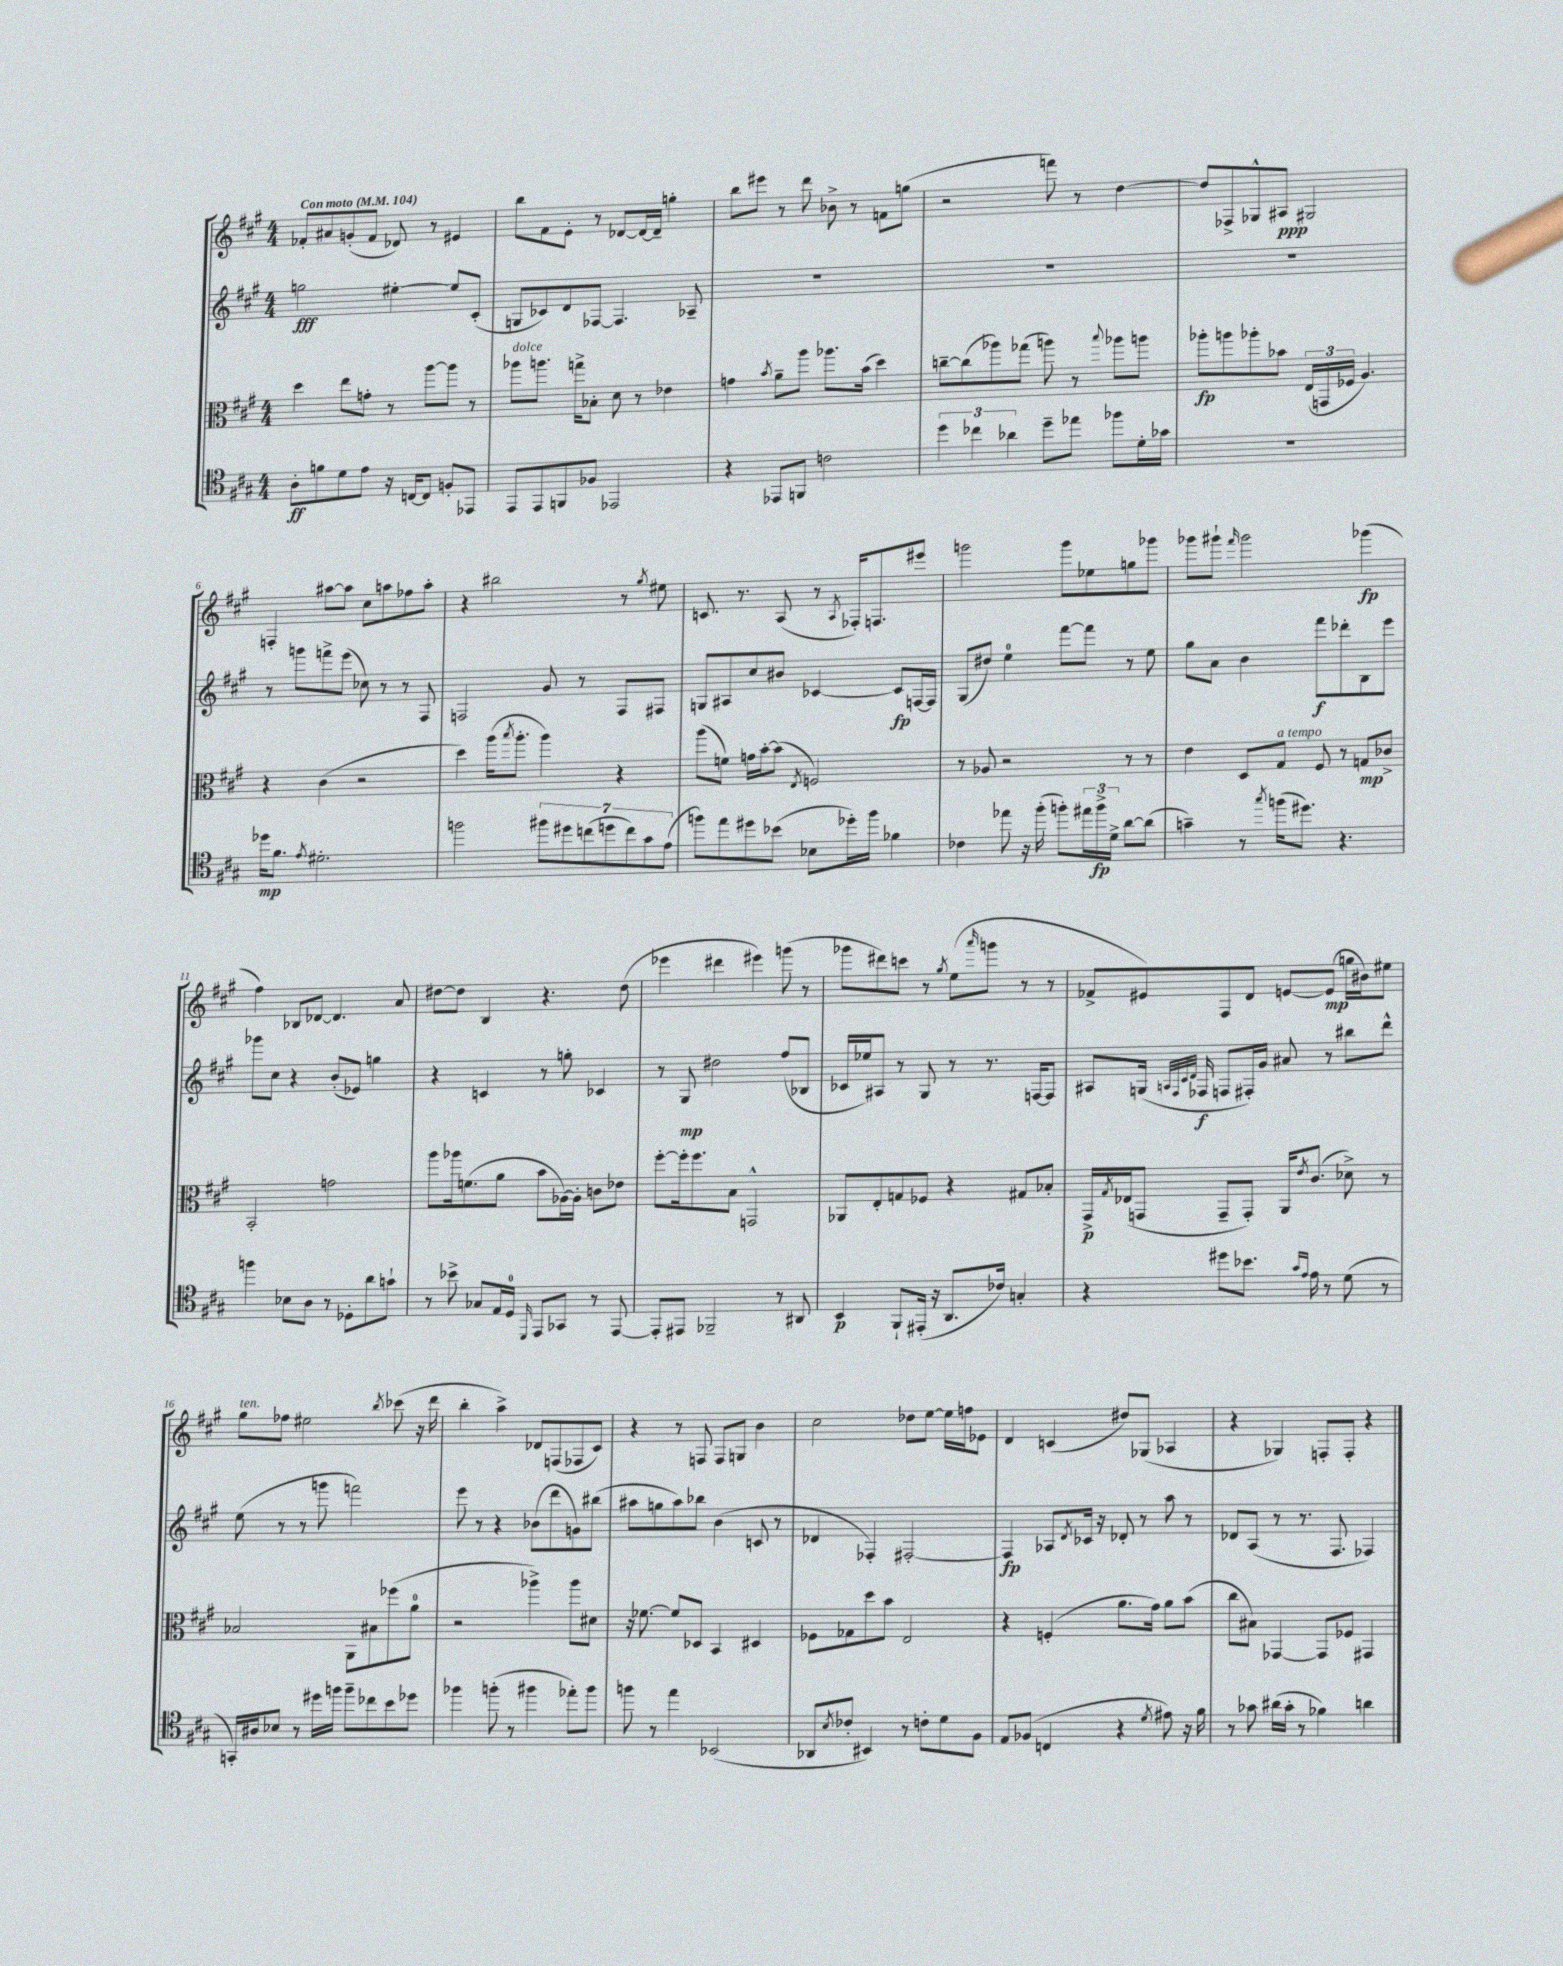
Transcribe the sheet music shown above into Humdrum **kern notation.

**kern	**kern	**kern	**kern
*staff4	*staff3	*staff2	*staff1
*clefC4	*clefC3	*clefG2	*clefG2
*k[f#c#g#]	*k[f#c#g#]	*k[f#c#g#]	*k[f#c#g#]
*M4/4	*M4/4	*M4/4	*M4/4
*MM104	*MM104	*MM104	*MM104
8A'\L	4dd\	2gg\	8f-'/L
8f\	.	.	8a#/
8d\	8ee\L	.	(8g'/
8e\J	8g'\J	.	8f-/J
16r	8r	[4ee#'\	8d-/)
[16C/LK	.	.	.
8C/]J	[8aa\L	.	8r
8F'/L	8aa\]J	8ee#/]L	4e#/
8EE-/J	8r	(8c#'/J	.
=	=	=	=
8EE/L	8aa-\L	8G/L	8bb\L
8EE/	8.aa\J	8c-/)	8f#\
8FF/	.	8d/	8e'\J
.	16gg^\LK	.	.
8F-/J	8B-'\J	[8F-/J	8r
2EE-/	8d\	4.F-/]	[8d-/L
.	8r	.	16d-/_L
.	.	.	16d-~/]JJ
.	4e-\	.	4gg'\
.	.	8A-~/	.
=	=	=	=
4r	4g\	1r	8bb\L
.	.	.	8eee#\J
.	8qb/	.	.
8EE-/L	8a~\L	.	8r
8FF/J	8aa\J	.	8ddd\
2c\	8.aa-\L	.	8b-^\
.	.	.	8r
.	(16b\Jk	.	.
.	4dd\)	.	8f\L
.	.	.	(8gg\J
=	=	=	=
6dd\	[8cc~\L	1r	2r
.	(8cc\]	.	.
6cc-\	.	.	.
.	8aa-\)	.	.
6a-\	.	.	.
.	(8gg-\J	.	.
8dd~\L	8aa\)	.	8fff\)
8ee-\J	8r	.	8r
.	8qqbb/	.	.
8ff-\L	8aa-\L	.	[4dd\
16d'\L	8aa\J	.	.
16g-\JJ	.	.	.
=	=	=	=
1r	8aa-'\L	1r	8dd/]L
.	8aa\	.	8F-^/
.	8aa-'\	.	8G-^^/
.	8b-\J	.	8A#/J
.	(24E/LL	.	2G#/
.	24GG/	.	.
.	24F-/JJ	.	.
.	4.A/)	.	.
=	=	=	=
16dd-\LK	4r	8r	4F'/
8.f#\J	.	.	.
.	.	8ggg\L	.
8qe/	.	.	.
2.d#'\	(4c#\	8fff^\	[8aa#\L
.	.	(8eee\J	8aa#\]J
.	2r	8cc-\)	8cc#\L
.	.	8r	8aa\
.	.	8r	8ff-\
.	.	8F#/	8aa'\J
=	=	=	=
2ff\	4dd\)	2F/	4r
.	(16aa\LK	.	2bb#\
.	8qbb/	.	.
.	8.aa'\J	.	.
14ff#\L	4aa\)	8g#/	.
14dd#\	.	.	.
.	.	8r	.
(14cc\	.	.	.
14dd\	.	.	.
.	4r	8F/L	8r
14cc\)	.	.	.
14g#\	.	.	.
.	.	.	8qgg#/
.	.	8F#/J	8ee#\
(14e\J	.	.	.
=	=	=	=
8ff\L)	(8aa\L	8G/L	8.c/
8ee\	8f\J)	8A#/	.
.	.	.	8.r
8dd#\	16g\LL	8cc#/	.
.	[16b'\J	.	.
(8b-\J	(8b\]J	8b#/J	(8A/
.	8qE/	.	.
8B-\L	2F/)	[4c-/	8r
.	.	.	8qA/
16dd-'\L)	.	.	16F-'/LK)
16ff\JJ	.	.	8.F/
4f-\	.	8c-/]L	.
.	.	[16F/L	8eee#/J
.	.	16F/]JJ	.
=	=	=	=
4c-\	8r	(8G#/L	2ggg\
.	8A-/	8dd#/J)	.
8ee-\	2r	4ee\	.
16r	.	.	.
(16ff#'\	.	.	.
8ff'\L)	.	[8fff#\L	8ggg\L
24ee#\L	.	8fff#\]J	8ee-\
24ff^\	.	.	.
24d^\JJ	.	.	.
[8a\L	8r	8r	8gg\
(8a\]J	8r	8ee\	8ggg-\J
=	=	=	=
4g~\)	4e\	8gg#\L	8ggg-\L
.	.	8a\J	8ggg#`\J
.	.	.	16qqfff#/
8r	8D/L	4b\	2ggg#\
8qgg#/	.	.	.
(16ff\LK	8G#/J	.	.
8.dd#\J)	.	.	.
.	8F#/	8fff#\L	.
4.r	8r	8ddd-'\	.
.	8G/L	8B\	(4ggg-\
.	8c-^/J	8eee\J	.
=	=	=	=
4ff\	2BB'/	8ggg-\L	4ff#\)
.	.	8cc#\J	.
8B-\L	.	4r	8B-/L
8A\J	.	.	[8d-/J
8r	2g\	(8b'/L	4.d-/]
8D-'\L	.	8e-/J)	.
8a\	.	4gg\	.
8g`\J	.	.	8a/
=	=	=	=
8r	8aa\L	4r	[8dd#\L
8b-^\	16aa-\k	.	8dd#\]J
.	(8.f\	.	.
8G-/L	.	4c/	4B/
16E/L	8a\J	.	.
16D/JJ	.	.	.
16qqDD/	.	.	.
8EE/L	8b\L	8r	4.r
8GG-/J	[16A-\L)	8gg'\	.
.	16A-'\]JJ	.	.
8r	8c\L	4c-/	.
[8EE/	8e-\J	.	(8dd#\
=	=	=	=
8EE'/]L	[8ff#'\L	8r	4eee-\
8EE#/J	16ff#'\]k	8G#/	.
.	8.ff#\	.	.
2FF-~/	.	2dd#\	4ddd#\
.	8B\J	.	.
.	2GG^^/	.	4eee#\)
8r	.	(8ff#/L	(8ggg\
8AA#/	.	8B-/J	8r
=	=	=	=
4BB/	8AA-/L	16c-/LL	8ggg-\L
.	.	16ee-/J)	.
.	8E'/	8A#/J	8ddd#\)
8FF#`/L	8G/	8r	8ccc\J
(16EE#'/Jk	8F-/J	8G#/	8r
16r	.	.	.
.	.	.	8qgg#/
8.AA/L	4r	8r	(8ee\L
.	.	.	16qqaaa/
.	.	8.r	8ggg\J
16c-/Jk)	.	.	.
4G'/	8G#/L	.	8r
.	.	[16F/LK	.
.	8B-'/J	8F/]J	8r
=	=	=	=
4r	16GG#^/LL	8A#/L	8f-^/L
.	8qG#/	.	.
.	(16E-/J	.	.
.	8GG/J	(16G/Jk	8e#/)
.	.	32qqA/LLL	.
.	.	32qqF#/	.
.	.	32qqc#/	.
.	.	32qqd/JJJ	.
.	.	16F-/	.
8dd#\L	8GG~/L	8F/L	8F#/
8.b-\J	8GG'/J)	16F#'/L)	8d/J
.	.	16g#/JJ	.
.	16AA/LK	8a#/	[8e/L
16qqg#/LL	.	.	.
16qqe/JJ	8qe/	.	.
16e\	(8.c#/J	.	.
8r	.	8r	(8e/]J
(8d\	8d-^\)	8bb#\L	16gg\LL
.	.	.	16b#\J)
8r	8r	8ddd^^\J	8ee#\J
=	=	=	=
16GG'/LL)	2B-/	(8ee\	8gg#\L
16A#/J	.	.	.
8B-/J	.	8r	8ff-\J
8r	.	8r	2ee#\
16dd#\LL	.	8ggg\	.
16ff\JJ	.	.	.
8ff~\L	8AA\L	2fff\)	.
8cc-\	8B#\	.	.
.	.	.	8qbb/
8b\	(8ff-\	.	(8ccc-\
8dd-\J	8a\J	.	16r
.	.	.	16ddd\
=	=	=	=
4ff-\	2r	8eee\	4bb'\
.	.	8r	.
(8ff'\	.	4r	4aa^\)
8r	.	.	.
4ff#\	4aa-^\)	(8b-\L	8d-/L
.	.	8ddd\	(8F/
8ee-'\L)	8aa-\L	8g\)	8F-/
8ff#\J	8d#\J	(8bb#\J	8c#/J)
=	=	=	=
8ff\	16r	8aa#\L	4r
.	[8.f-\	.	.
8r	.	8gg\	.
4ee\	8f-/]L	8aa#\)	8r
.	8D-/J	8bb-\J	8F/
(2BB-/	4BB/	(4b\	8F/L
.	.	.	8G/J
.	4D#/	8c/	4b\
.	.	8r	.
=	=	=	=
8AA-/L	8F-\L	4d-/	2cc#\
8qB/	.	.	.
8c-'/J	8G-\	.	.
4BB#/)	8dd\	4F-'/)	.
.	8b\J	.	.
8r	2E/	[2F#'/	8dd-\L
8c'\L	.	.	[8ee\J
8d\	.	.	16ee\]LL
.	.	.	16ff\J
8F#\J	.	.	8e-\J
=	=	=	=
8E/L	4r	4F#/]	4d/
(8F-/J	.	.	.
4C/	(4F'/	8A-/L	(4c/
.	.	8qd/	.
.	.	16c-/Jk	.
.	.	16r	.
4r	8.a\L	8d-'/	8dd#/L)
.	.	8r	(8G-/J
.	16g#\Jk)	.	.
8qd/	.	.	.
8e#\)	8a\L	8aa\	4A-/
16r	(8b\J	8r	.
16f#\	.	.	.
=	=	=	=
8r	8cc#\L	8d-/L	4r
8g-\	8B#\J)	(8A/J	.
(16a#\LL	[4GG-/	8r	4G-/)
16g-'\JJ	.	.	.
8r	.	8.r	.
4f-\)	8GG-/]L	.	8F'/L
.	.	8.F#/	.
.	8F-/J	.	8F'/J
4a\	4GG#/	4F-/)	4r
==	==	==	==
*-	*-	*-	*-
